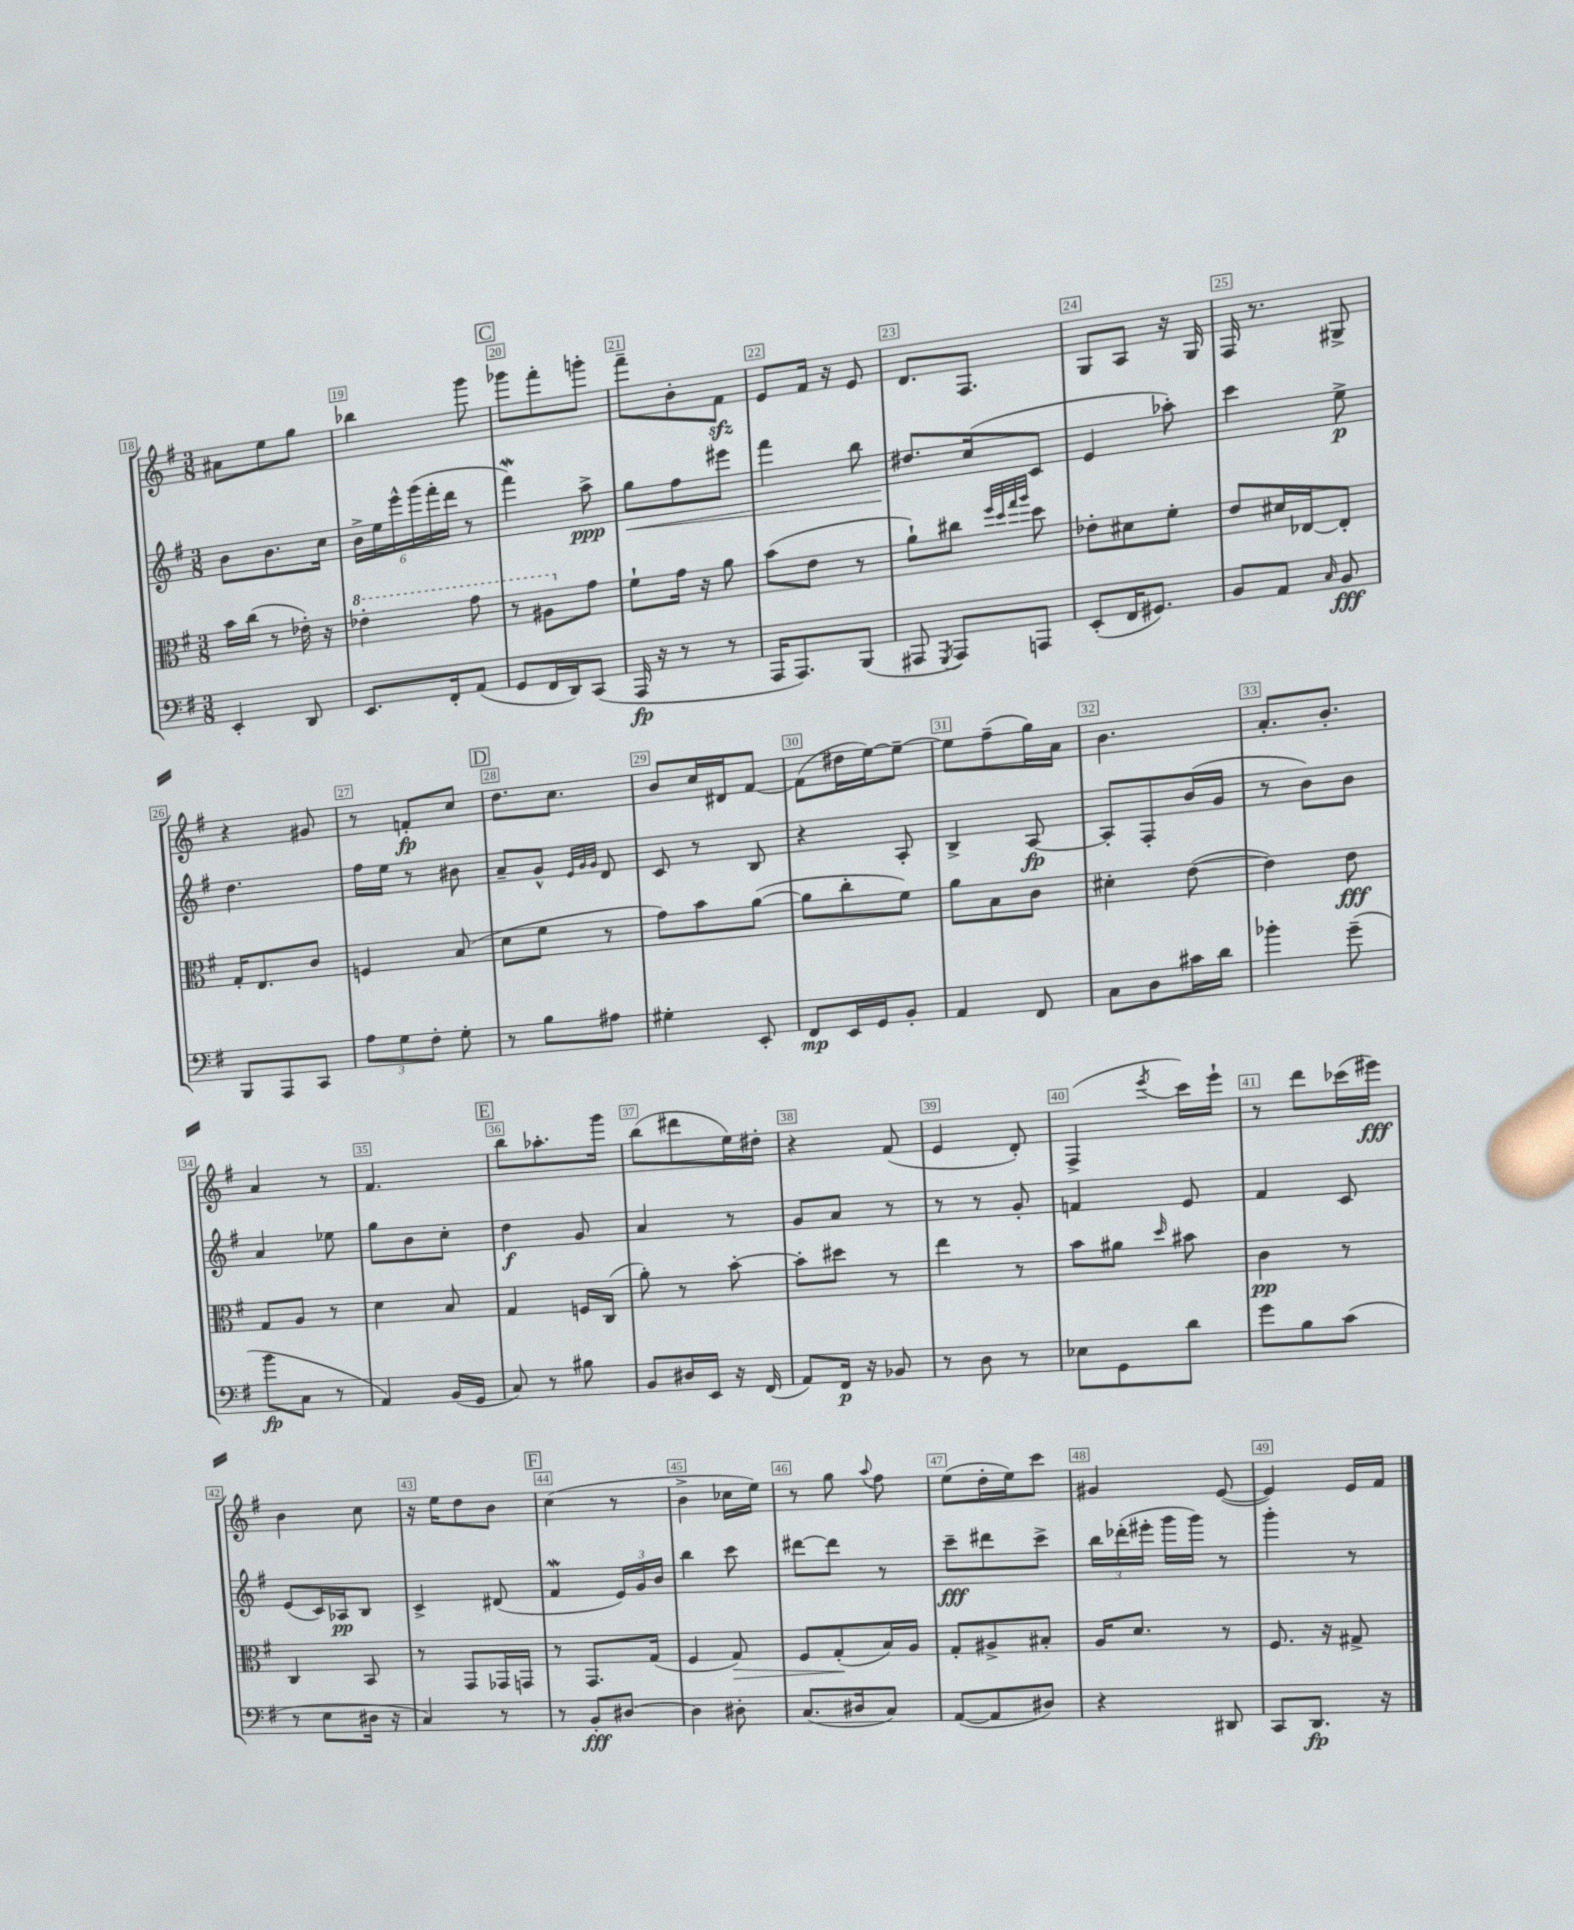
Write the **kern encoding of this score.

**kern	**kern	**kern	**kern
*staff4	*staff3	*staff2	*staff1
*clefF4	*clefC3	*clefG2	*clefG2
*k[f#]	*k[f#]	*k[f#]	*k[f#]
*M3/8	*M3/8	*M3/8	*M3/8
4EE'	16b	8b	8a#
.	(16cc	.	.
.	8r	8.b	8ee
8DD	16e-')	.	8gg
.	16r	16cc	.
=	=	=	=
8.EE	4ee-'	24b^	4bb-
.	.	24ee	.
.	.	24eee^^	.
.	.	(24ggg	.
.	.	24fff#'	.
16FF#'	.	.	.
.	.	24ddd	.
(8AA	8gg	8r	8ggg
=	=	=	=
8GG	8r	4fff#)	8ggg-
16FF#	8a#	.	8fff#'
16DD)	.	.	.
(8CC	8g	8aa^	8ggg'
=	=	=	=
16AAA	8f#`	8gg	8fff#~
16r	.	.	.
8r	16g	8ff#	8b'
.	16r	.	.
8r	8a	8eee#	8f#
=	=	=	=
16AAA	(8b	4fff#	8e
8.AAA)	.	.	.
.	8e	.	16f#
.	.	.	16r
(8BBB	8r	8bb	8e
=	=	=	=
8AAA#	8a`)	8.dd#	8.d
8qGGG	.	.	.
8AAA#)	8cc#	.	.
.	.	(16cc	8.F#
.	32qqff#	.	.
.	32qqdd	.	.
.	32qqgg	.	.
.	32qqaa	.	.
8AAA	8dd	8c	.
=	=	=	=
(8EE'	8e-'	4e	8G
16FF#	8d#	.	8A
8.GG#)	.	.	.
.	8f#'	8aa-')	16r
.	.	.	16G
=	=	=	=
8BB	8e	4ccc	16F#
.	.	.	8.r
8AA	16d#	.	.
.	[16E-	.	.
16qqC	.	.	.
8BB	8E-']	8ee^	8G#^
=	=	=	=
8BBB	16G'	4.dd	4r
.	8.E	.	.
8AAA	.	.	.
8CC	8c	.	8g#
=	=	=	=
12A	4F	16ff#	8r
.	.	16ee	.
12G	.	.	.
.	.	8r	8f'
12F#'	.	.	.
8G'	(8B	8b#	8cc
=	=	=	=
8r	8d	8a~	8.dd
8B	8f#	8g^^	.
.	.	.	8.cc
.	.	32qqe	.
.	.	32qqg	.
.	.	32qqg	.
8A#	8r	8d	.
=	=	=	=
4G#'	8g)	8c	8b
.	8b	8r	16cc
.	.	.	16d#
8EE'	([8a	8B	[8f#
=	=	=	=
8FF#	8a]	4r	(8f#]
16EE	8cc'	.	16dd#
16GG	.	.	[16ee)
8BB'	8f#)	8A'	8ee~_
=	=	=	=
4AA	8a	4B^	8ee]
.	8B	.	(8ff#~
8FF#	8c	[8A	16gg)
.	.	.	16a
=	=	=	=
8C	4d#'	8A']	4.b
8D	.	8F#'	.
16c#	([8e	(16b	.
16d	.	16g	.
=	=	=	=
4b-'	4e])	8r	8.a'
.	.	8b)	.
.	.	.	8.b'
(8g~	8e	8b	.
=	=	=	=
8b	8G	4a	4a
8C	8A	.	.
8r	8r	8ee-	8r
=	=	=	=
4AA)	4d	8gg	4.f#
.	.	8b	.
(16BB	8B	8cc'	.
16GG	.	.	.
=	=	=	=
8C)	4G	4dd	8bb
8r	.	.	8.aa-'
8B#	16F	8g	.
.	(16C	.	16ggg
=	=	=	=
8BB	8a')	4a	(8bb
16D#	8r	.	8ddd#
16EE	.	.	.
16r	[8b'	8r	16ee)
(16FF#	.	.	16dd#'
=	=	=	=
8AA)	8b']	8g	4r
16FF#	8dd#	8a	.
16r	.	.	.
8BB-	8r	8r	(8f#
=	=	=	=
8r	4ee	8r	4e
8D	.	8r	.
8r	8r	8g'	8d')
=	=	=	=
8E-	8b	4f	(4F#^
8GG	8a#	.	.
.	16qqdd	.	8qeee
8d	8b#	8e	16ccc)
.	.	.	16eee`
=	=	=	=
8g	4c	4f#	8r
8B	.	.	8ddd
(8c	8r	8c	(16ccc-
.	.	.	16eee#)
=	=	=	=
8r	4C	(8e	4b
8E	.	16c)	.
.	.	16A-	.
16D#	8BB	8B	8cc
16r	.	.	.
=	=	=	=
4C)	8r	4c^	16r
.	.	.	16ee
.	8GG	.	8dd
8r	16GG-	(8d#	8b
.	16GG	.	.
=	=	=	=
8r	8r	4f#	(4cc
8BB'	8.GG	.	.
[8D#	.	24e)	8r
.	.	24g	.
.	(16G	.	.
.	.	24b	.
=	=	=	=
4D#]	4F#	4bb	4b^
8D#'	8G)	8ccc	16cc-
.	.	.	16ee)
=	=	=	=
(8.C	8F#	[8ddd#	8r
.	(8G'	8ddd#]	8gg
16D#	.	.	.
.	.	.	8qqaa
8C)	16B)	8r	8ff#
.	16A	.	.
=	=	=	=
([8AA	8G'	8ccc~	(8ee
8AA]	8A#^	8ddd#	16dd'
.	.	.	16ee)
8D#)	8B#'	8ccc^	8ccc
=	=	=	=
4r	16A	24bb	4g#
.	.	(24ddd-'	.
.	8.d	.	.
.	.	24eee#'	.
.	.	16ggg	.
.	.	16ggg)	.
8DD#	8r	8r	([8e
=	=	=	=
8CC	8.F#	4ggg'	4e])
8.DD	.	.	.
.	16r	.	.
.	8G#^	8r	16e
16r	.	.	16f#
==	==	==	==
*-	*-	*-	*-
